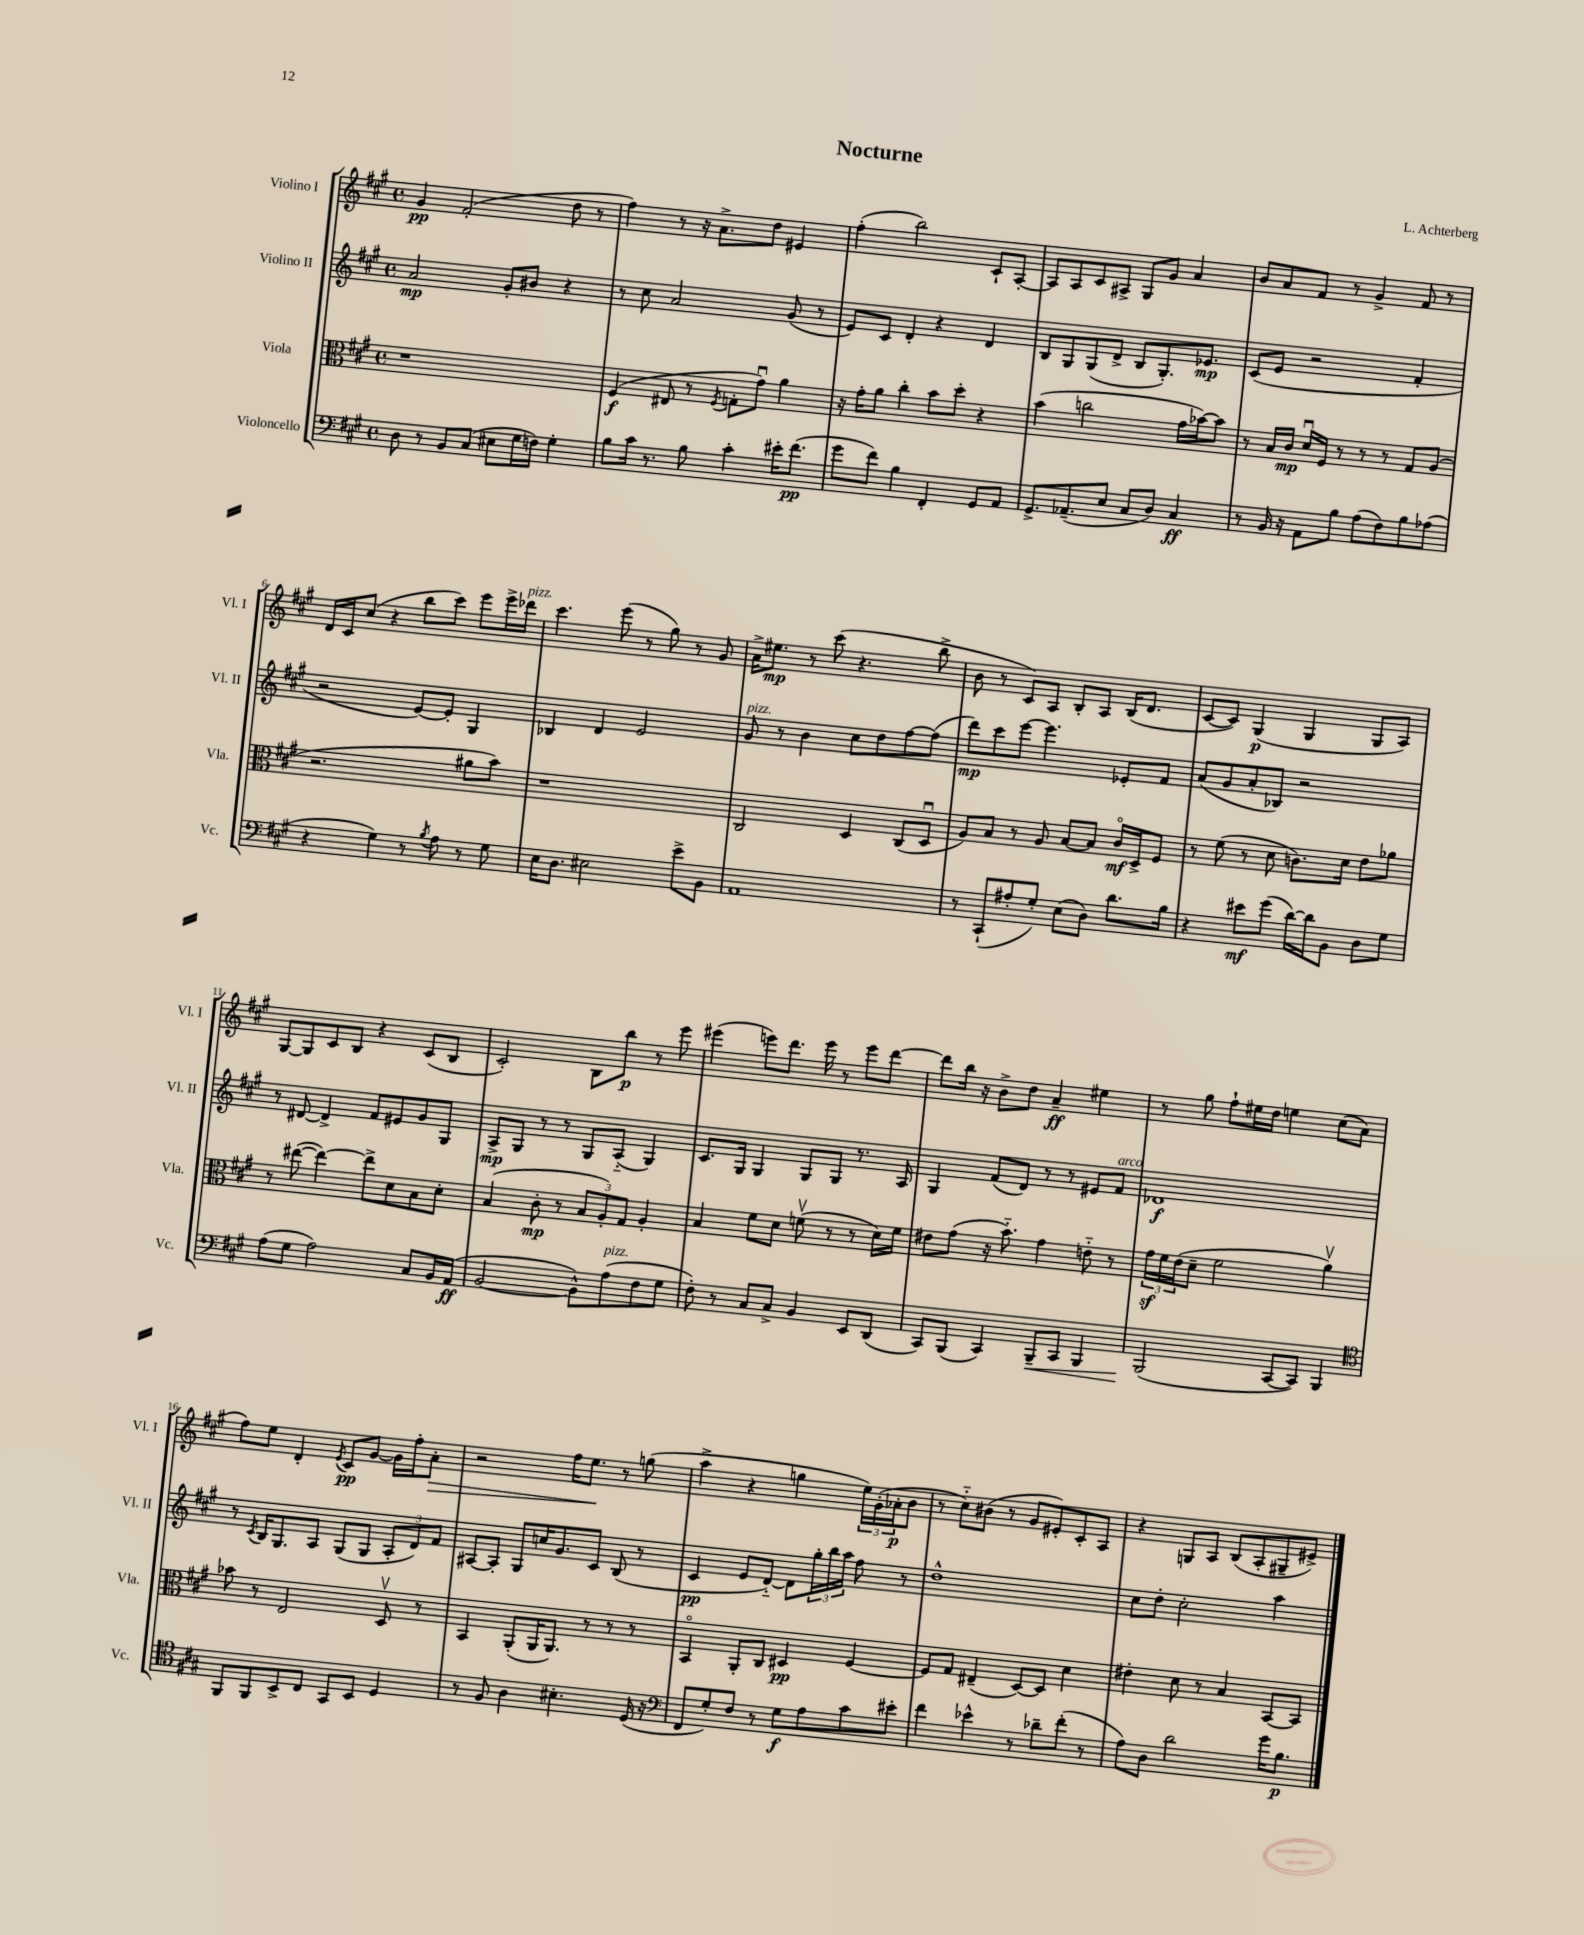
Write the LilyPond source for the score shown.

\header { title = "Nocturne" composer = "L. Achterberg" }
<<
\new StaffGroup <<
\new Staff = "s0" \with { instrumentName = "Violino I" shortInstrumentName = "Vl. I" } {
    \clef treble \key a \major \defaultTimeSignature \time 4/4
    gis'4\pp fis'2-.( d''8 r8 |
    fis''4) r8 r16 a'8.-> d''8 eis'4 |
    fis''4-.( b''2) cis'8-! a8~-. |
    a8 a8 cis'8 ais8-> gis8 gis'8 a'4 |
    b'8 a'8 fis'8 r8 gis'4-> fis'8 r8 |
    d'16 cis'16 cis''8( r4 b''8 cis'''8) e'''8 e'''16-> des'''16^\markup { \italic "pizz." } |
    cis'''4. e'''8( r8 gis''8) r8 gis'8 |
    a'16-> eis''8.\mp r8 cis'''8( r4. b''8-> |
    b'8 r8 cis'8) a8 b8-. a8 b16( d'8. |
    cis'8~ cis'8) gis4\p( gis4 gis8 a8) |
    gis8~ gis8 cis'8 b8 r4 cis'8( b8 |
    cis'2-.) b8 b''8\p r8 e'''8 |
    eis'''4( e'''8) d'''8. e'''16 r8 e'''8 d'''8~ |
    d'''8 b''16 r16 b'8-> d''8 a'4--\ff eis''4 |
    r8 gis''8 fis''8-! eis''16 d''16 e''4 cis''8( a'8 |
    fis''8) e''8 d'4-. \acciaccatura { e'8 } cis'8\pp gis'8~ gis'16 fis''16-. a'8-.\> |
    r2 fis''16 e''8.\! r8 g''8( |
    a''4-> r4 g''4 \tuplet 3/2 { e''16) gis'16-.( aes'16-.\p } b'8 |
    r8 cis''8-_) bis'8( r8 gis'8 eis'8-.) cis'8-. a8 |
    r4 g8 a8 b8( a8-. gis8-- eis'8->) \bar "|." |
}
\new Staff = "s1" \with { instrumentName = "Violino II" shortInstrumentName = "Vl. II" } {
    \clef treble \key a \major \defaultTimeSignature \time 4/4
    a'2\mp gis'8-. bis'8 r4 |
    r8 cis''8 a'2 gis'8( r8 |
    e'8) cis'8 d'4-. r4 d'4 |
    b8 gis8 gis8( d'8-> b8 gis8.-.) ees'8.\mp |
    cis'8( e'8 r2 fis'4-. |
    r2 e'8~) e'8-. gis4 |
    bes4 d'4 e'2 |
    gis'8^\markup { \italic "pizz." } r8 b'4 cis''8 d''8 fis''8~ fis''8( |
    d'''8\mp) cis'''8 e'''8~ e'''4. ees'8-. fis'8 |
    a'8( gis'8 a'8-. bes8) r2 |
    r8 dis'8~ dis'4-> fis'8 eis'8 gis'8 gis8 |
    a8->\mp gis8 r8 r8 gis8 a8-_( gis4) |
    cis'8. gis16 gis4 gis8 gis8 r8. a16 |
    gis4 fis'8( d'8) r8 r8 eis'8 fis'8^\markup { \italic "arco" } |
    des'1\f |
    r8 \acciaccatura { cis'8 } b16 gis8. a8 gis8( gis8 \tuplet 3/2 { a8-. d'8) fis'8 } |
    ais8~ ais8-. gis8 c''16 gis'8. cis'8 b8( r8 |
    cis'4\pp e'8 d'8~-_) d'8 \tuplet 3/2 { gis''16-. b''16 a''16 } fis''8 r8 |
    d''1-^ |
    cis''8 d''8-. cis''2-. a''4 \bar "|." |
}
\new Staff = "s2" \with { instrumentName = "Viola" shortInstrumentName = "Vla." } {
    \clef alto \key a \major \defaultTimeSignature \time 4/4
    r1 |
    fis4\f( eis8 r8 \acciaccatura { fis8 } g8-. gis'8\downbow) a'4 |
    r16 gis'16-. a'8 cis''4-. b'8 d''8-. r4 |
    b'4( c''2 gis'16 bes'16~) bes'8 |
    r8 b16 cis'16\mp d'16\downbow fis16 r8 r8 r8 gis8 a8( |
    r2. ais'8 b'8) |
    r1 |
    cis2 d4 cis8( d8\downbow |
    a8) b8 r8 a8 b8~ b8 cis'16\flageolet\mf d16-> fis8 |
    r8 fis'8( r8 d'8 c'8.) d'16 e'8 aes'8 |
    r8 eis''8~( eis''4~) eis''8-> d'8 b8 d'8-. |
    b4( cis'8-.\mp r8 \tuplet 3/2 { b8 a8-.) gis8 } a4-. |
    b4 fis'8 d'8 f'8\upbow( r8 r8 d'16) f'16 |
    eis'8 gis'8( r16 b'8.-_) gis'4 e'8-_ r8 |
    \tuplet 3/2 { gis'16\sf fis'16 e'16( } d'8-- fis'2 a'4\upbow) |
    bes'8 r8 e2 d8\upbow r8 |
    b,4 a,8-.( a,16 a,8.) r8 r8 r8 |
    b,4\flageolet a,8-. cis8 dis4\pp fis4~ |
    fis8 gis8 eis4--( d8~) d8 d'4 |
    eis'4-. d'8 r8 b4 b,8~ b,8 \bar "|." |
}
\new Staff = "s3" \with { instrumentName = "Violoncello" shortInstrumentName = "Vc." } {
    \clef bass \key a \major \defaultTimeSignature \time 4/4
    d8 r8 b,8 cis8( eis8 gis16 f16) gis4-. |
    b8 cis'16 r8. b8 cis'4-. eis'16-. fis'8.\pp( |
    gis'8 fis'8) b4 fis,4-. gis,8 a,8 |
    gis,8.-> aes,8.--( e8 cis8 d8) cis4\ff |
    r8 b,16 r16 a,8 b8 a8( fis8) b8 aes8( |
    r4 gis4) r8 \acciaccatura { b8 } a8 r8 gis8 |
    e16 d8. eis2 e'8-> b,8 |
    a,1 |
    r8 cis,8-!( ais8-. gis8-.) e8( d8) d'8. b16 |
    r4 eis'8\mf gis'8( d'16~) d'16 b,8 d8 gis8 |
    a8( gis8 a2) cis8 b,16 a,16\ff( |
    b,2~ b,8-^) a8^\markup { \italic "pizz." }( fis8 gis8 |
    fis8-.) r8 cis8 cis8-> b,4 e,8 d,8( |
    cis,8) b,,8( cis,4) b,,8--\< cis,8 b,,4 |
    b,,2\!( cis,8~ cis,8) b,,4 |
    \clef tenor fis,8 fis,8 b,8-> cis8 gis,8 b,8 d4 |
    r8 fis8 a4 bis4.-. d16( r16 |
    \clef bass fis,8 gis8-.) fis8 r8 gis8\f a8 cis'8 eis'8-. |
    fis'4 ees'4-^ r8 des'8-- fis'8-.( r8 |
    a8) d8 d'2 gis'16 b8.\p \bar "|." |
}
>>
>>
